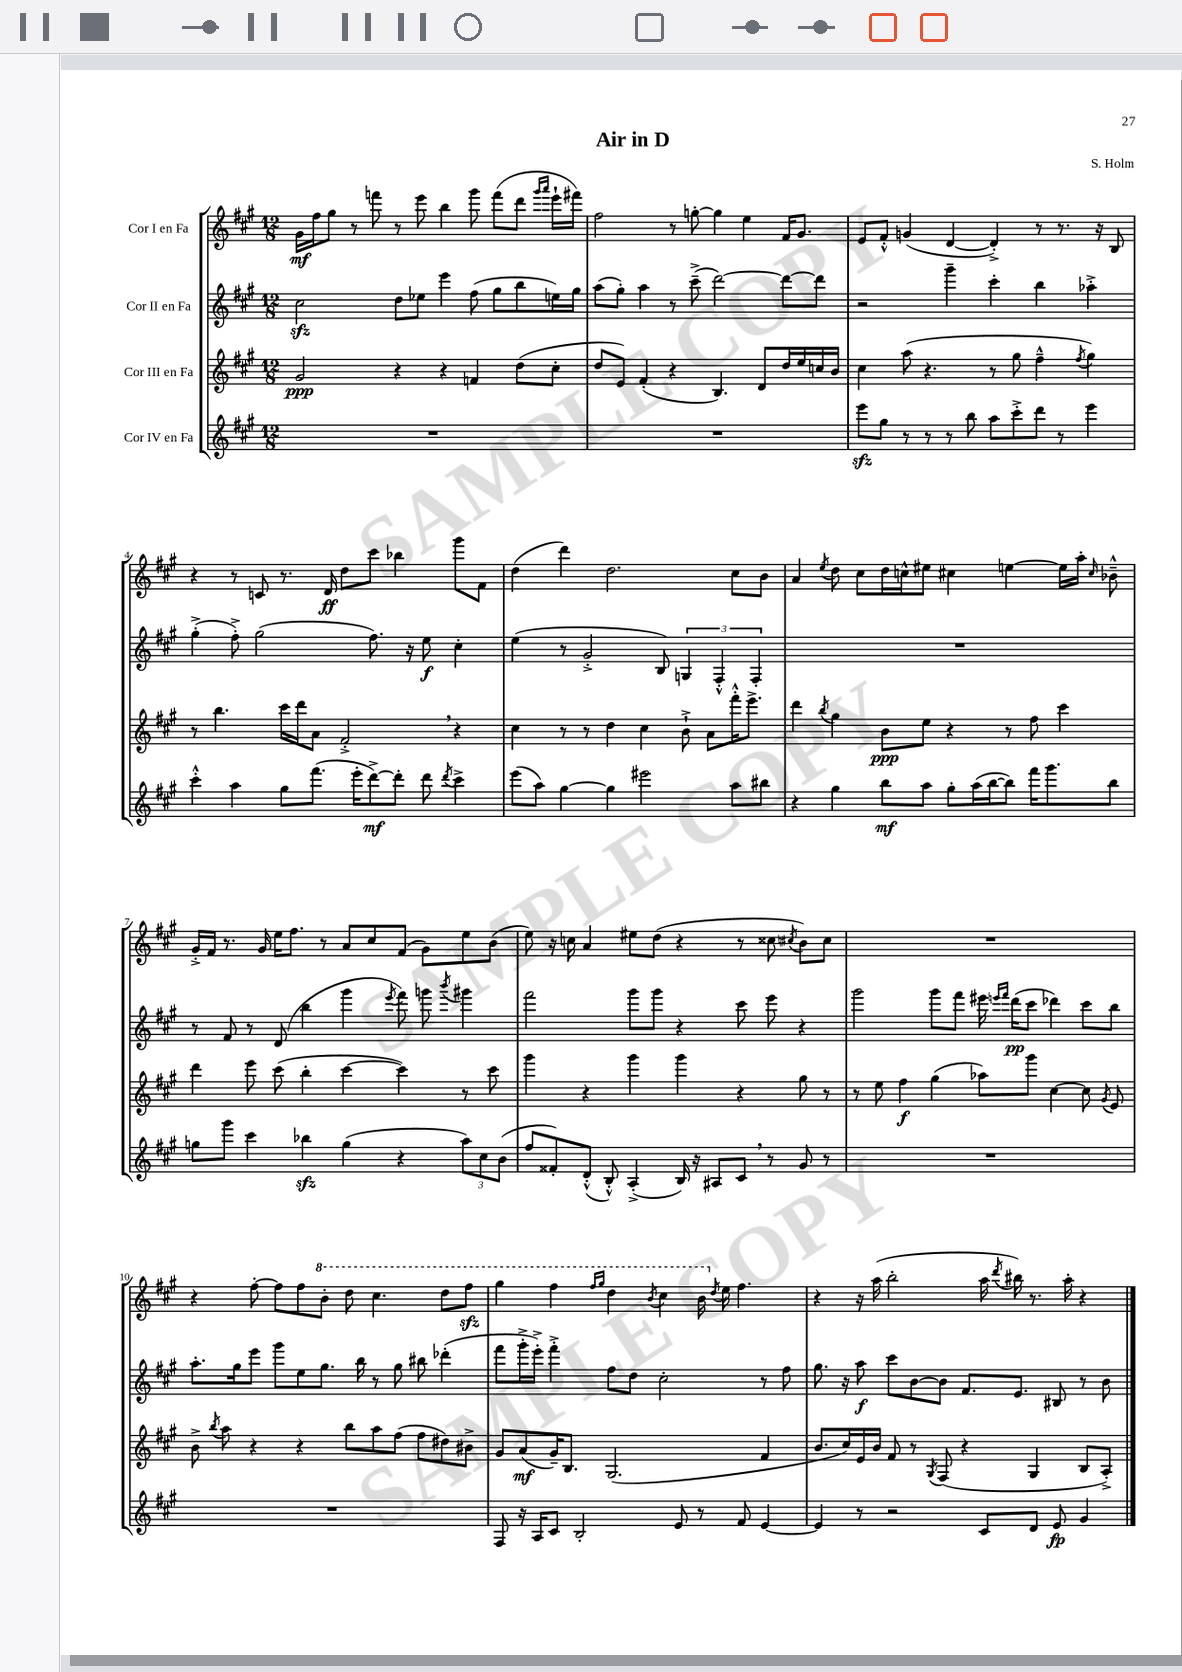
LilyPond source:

\header { title = "Air in D" composer = "S. Holm" }
<<
\new StaffGroup <<
\new Staff = "s0" \with { instrumentName = "Cor I en Fa" } {
    \clef treble \key a \major \numericTimeSignature \time 12/8
    \autoBeamOff gis'16[\mf fis''16 gis''8] r8 f'''8 r8 e'''8 b''4 gis'''8 f'''8[( d'''8] \grace { gis'''16[ a'''16] } e'''16[-! fis'''16]) |
    fis''2 r8 g''8~-. g''4 e''4 fis'16[ gis'8.] |
    e'8[ fis'8]-.-^ g'4( d'4~ d'4-.->) r8 r8. r16 b8 |
    r4 r8 c'8 r8. d'16\ff d''8[ cis'''8] bes''4 gis'''8[ fis'8] |
    d''4( d'''4) d''2. cis''8[ b'8] |
    a'4 \acciaccatura { e''8 } d''8 cis''8[ d''16 c''16-^ eis''8] cis''4 e''4~ e''16[ a''16]-. \grace { cis''16 } bes'8---^ |
    gis'16[-.-> fis'16] r8. gis'16 e''16[ fis''8.] r8 a'8[ cis''8 fis'8]( gis'8[) e''8 b'8]( |
    e''8) r16 c''16 a'4 eis''8[ d''8]( r4 r8 cisis''8 \acciaccatura { cis''8 } b'8[) cis''8] |
    R1. |
    r4 fis''8~-. fis''8[ fis''8 \ottava #1 b''8]-. d'''8 cis'''4. d'''8[ fis'''8]\sfz |
    gis'''4 fis'''4 \grace { fis'''16[ gis'''16] } d'''4 \acciaccatura { b''8 } cis'''4 b''16 \ottava #0 \acciaccatura { d''8 } e''16 fis''4. |
    r4 r16 a''16( b''2-. a''16 \acciaccatura { d'''8 } bis''16) r8. a''16-. r4 \bar "|." |
}
\new Staff = "s1" \with { instrumentName = "Cor II en Fa" } {
    \clef treble \key a \major \numericTimeSignature \time 12/8
    \autoBeamOff cis''2\sfz d''8[ ees''8] e'''4 fis''8( gis''8[ b''8 e''16) gis''16] |
    a''8[( gis''8]-.) a''4 r8 cis'''8--->( d'''2~) d'''8[~ d'''8] |
    r2 gis'''4-- cis'''4-. b''4 aes''4-.-> |
    gis''4-.->( fis''8-.->) gis''2( fis''8.) r16 e''8\f cis''4-. |
    e''4( r8 gis'2-.-> b8) \tuplet 3/2 { g4 fis4-.-^ fis4-. } |
    R1. |
    r8 fis'8 r8 d'8( b''4 gis'''4 \acciaccatura { e'''8 } fis'''8) g'''8 \acciaccatura { b'''8 } gis'''4 |
    fis'''2 gis'''8[ gis'''8] r4 cis'''8 e'''8 r4 |
    gis'''2 gis'''8[ fis'''8] eis'''16 \grace { e'''16[ fis'''16] } d'''16[\pp( cis'''8] des'''4) cis'''8[ b''8] |
    a''8.[-. gis''16 e'''8] gis'''8[ e''8 gis''8.] b''16 r8 gis''8 bis''8 des'''4-.( |
    fis'''8[ gis'''16-.-> e'''16]-.->) fis'''4-.-> fis''8[ d''8] cis''2-. r8 fis''8 |
    gis''8. r16 a''8\f cis'''8[ b'8~ b'8] fis'8.[ e'8.] bis8 r8 b'8 \bar "|." |
}
\new Staff = "s2" \with { instrumentName = "Cor III en Fa" } {
    \clef treble \key a \major \numericTimeSignature \time 12/8
    \autoBeamOff gis'2\ppp r4 r4 f'4 d''8[( cis''8]-. |
    d''8[ e'8]) fis'4-.( r4 b4.) d'8[ d''16 e''16 c''16 b'16] |
    cis''4 a''8( r4. r8 gis''8 fis''4---^ \acciaccatura { fis''8 } gis''4) |
    r8 b''4. cis'''16[ d'''16 a'8] fis'2-.-> \breathe r4 |
    cis''4 r8 r8 d''4 cis''4 b'8-!-> a'8[ fis'''16-.-^ e'''8.]-> |
    d'''4 \acciaccatura { b''8 } gis''4 b'8[\ppp e''8] r4 r8 fis''8 cis'''4 |
    d'''4 e'''8 cis'''8( b''4-. cis'''4~ cis'''4) r8 cis'''8 |
    gis'''4 r4 gis'''4 gis'''4 r4 gis''8 r8 |
    r8 e''8 fis''4\f gis''4( aes''8[) gis'''8] cis''4~ cis''8 \acciaccatura { gis'8 } e'8 |
    b'8-> \acciaccatura { b''8 } a''8 r4 r4 b''8[ a''8 fis''8]( fis''8[ dis''8) bis'8]-> |
    gis'8[ a'8\mf( gis'16--) b8.] gis2.( fis'4 |
    b'8.[ cis''16) e'16 b'16] fis'8 r8 \acciaccatura { gis8 } fis8( r4 gis4 b8[ a8]-.->) \bar "|." |
}
\new Staff = "s3" \with { instrumentName = "Cor IV en Fa" } {
    \clef treble \key a \major \numericTimeSignature \time 12/8
    \autoBeamOff R1. |
    R1. |
    e'''8[\sfz gis''8] r8 r8 r8 b''8 a''8[ cis'''8-.-> d'''8] r8 e'''4 |
    cis'''4-.-^ a''4 gis''8[ fis'''8.]( e'''16[-. d'''8~->\mf) d'''8]-. d'''8 \acciaccatura { d'''8 } cis'''4-> |
    e'''8[( a''8]) gis''4~ gis''4 eis'''2 a''8[ bis''8] |
    r4 gis''4 b''8[\mf a''8] gis''8[-. a''16( b''16~ b''8]) fis'''16[ gis'''8. b''8] |
    g''8[ gis'''8] cis'''4 bes''4\sfz g''4( r4 \tuplet 3/2 { a''8[) cis''8 b'8]( } |
    fis''8[ fisis'8-.) d'8]-.-^( b8-.-^) a4-.->( b16) r16 ais8[ cis'8] \breathe r8 gis'8 r8 |
    R1. |
    R1. |
    fis8 r16 a16[ cis'8] b2-. e'8 r8 fis'8 e'4~ |
    e'4 r8 r2 cis'8[ d'8] e'8\fp gis'4 \bar "|." |
}
>>
>>
